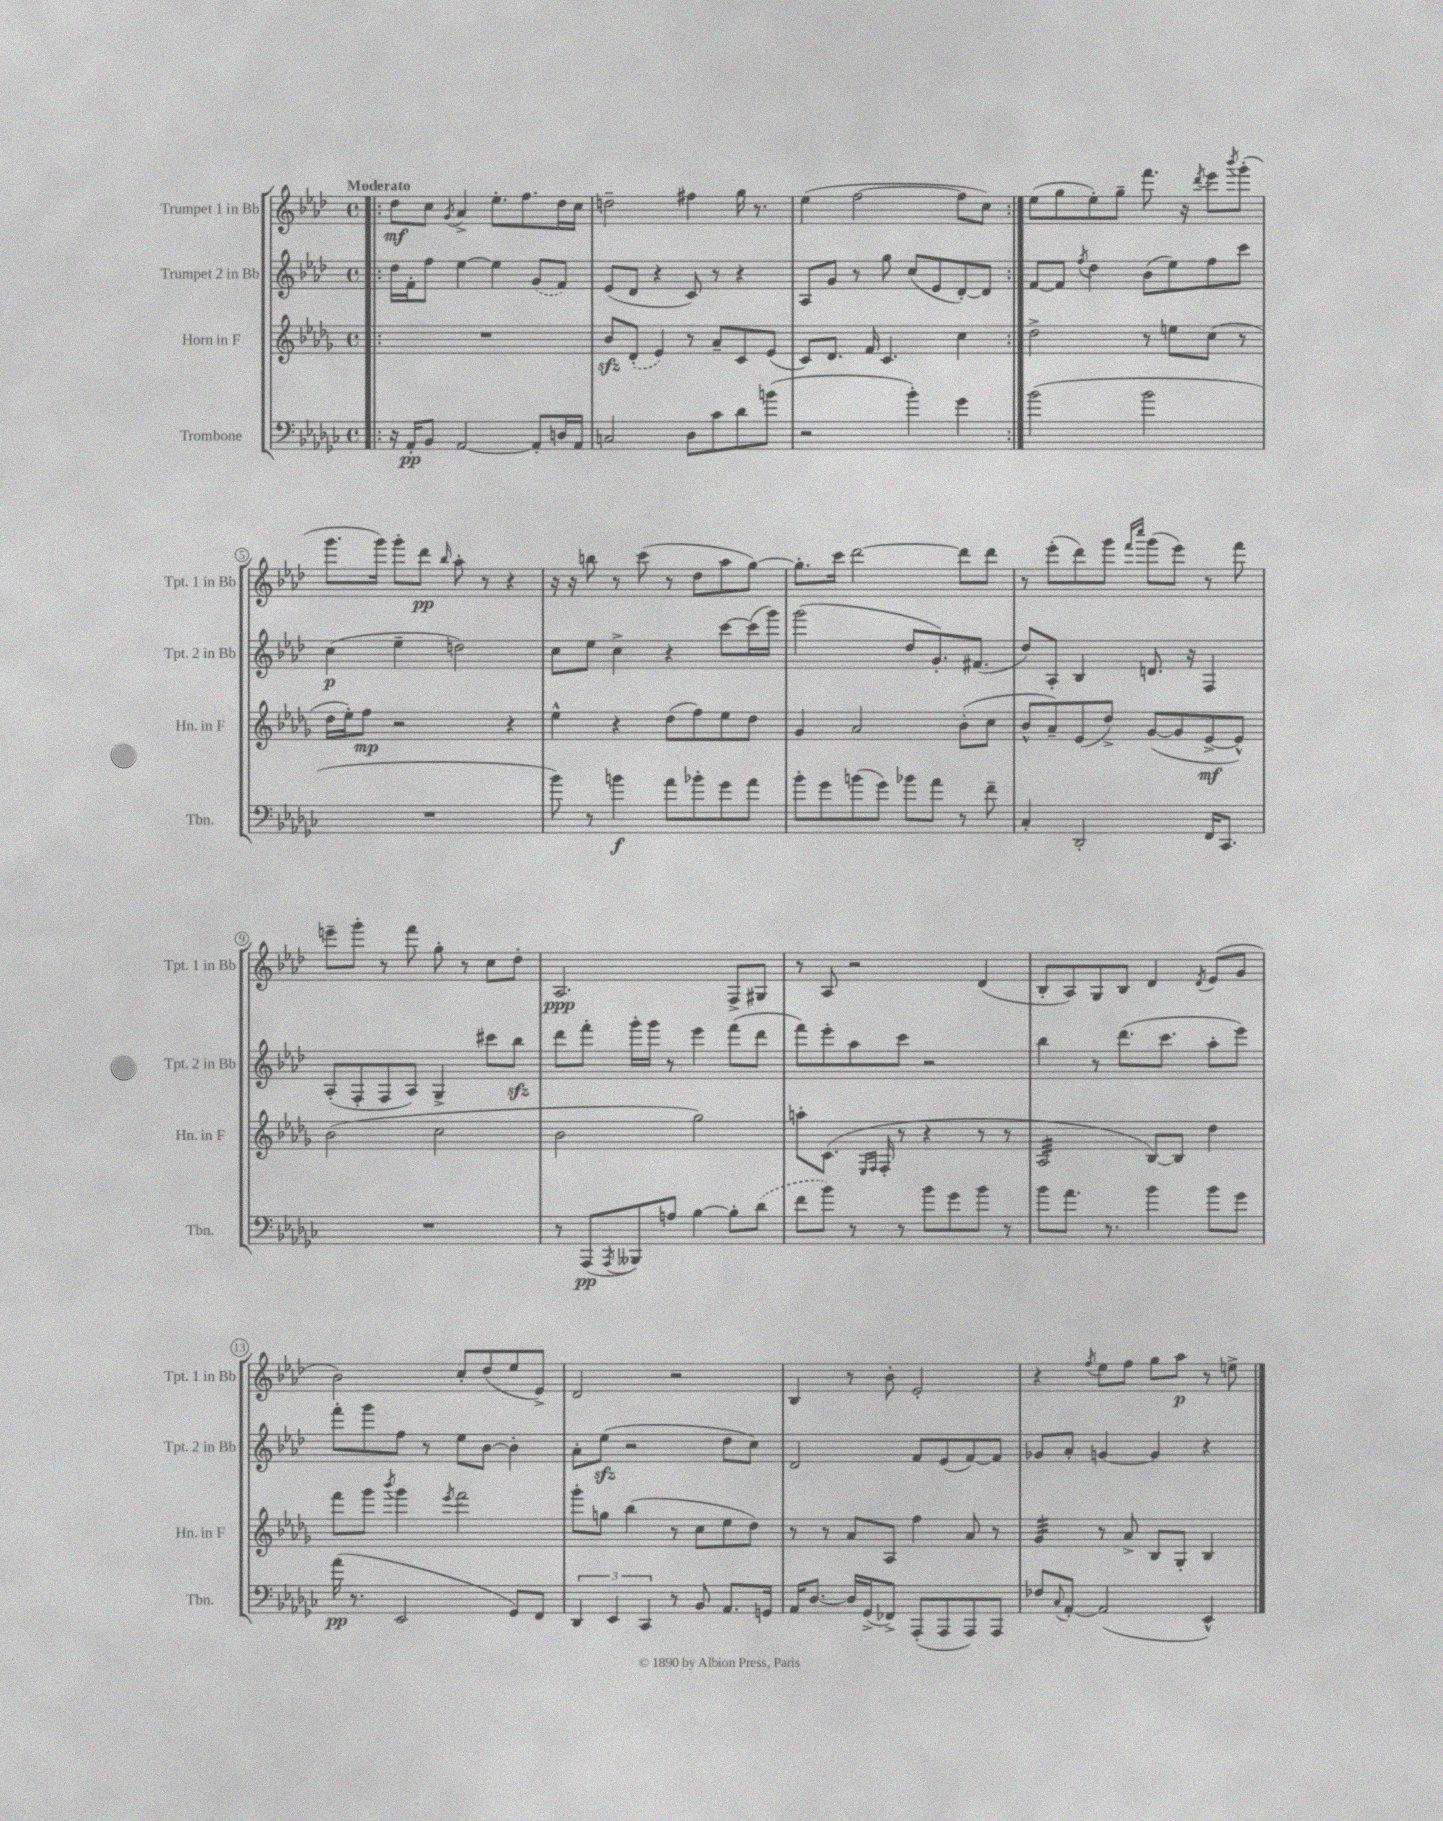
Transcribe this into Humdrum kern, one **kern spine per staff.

**kern	**dynam	**kern	**dynam	**kern	**dynam	**kern	**dynam
*part4	*part4	*part3	*part3	*part2	*part2	*part1	*part1
*staff4	*staff4	*staff3	*staff3	*staff2	*staff2	*staff1	*staff1
*I"Trombone	*	*I"Horn in F	*	*I"Trumpet 2 in Bb	*	*I"Trumpet 1 in Bb	*
*I'Tbn.	*	*I'Hn. in F	*	*I'Tpt. 2 in Bb	*	*I'Tpt. 1 in Bb	*
*clefF4	*	*clefG2	*	*clefG2	*	*clefG2	*
*k[b-e-a-d-g-c-]	*	*k[b-e-a-d-g-]	*	*k[b-e-a-d-]	*	*k[b-e-a-d-]	*
*M4/4	*	*M4/4	*	*M4/4	*	*M4/4	*
*met(c)	*	*met(c)	*	*met(c)	*	*met(c)	*
=1!|:	=1!|:	=1!|:	=1!|:	=1!|:	=1!|:	=1!|:	=1!|:
!	!	!	!	!	!	!LO:TX:a:B:t=Moderato	!
16r	.	1r	.	16dd-\LL	.	8dd-\L	mf
16AA-'/KL	pp	.	.	16f'\J	.	.	.
8BB-/J	.	.	.	8ff\J	.	8cc\J	.
.	.	.	.	.	.	8qg/	.
[2AA-/	.	.	.	[4ee-\	.	4a-^/	.
.	.	.	.	4ee-\]	.	8.ee-'\L	.
.	.	.	.	.	.	8.ff\	.
8AA-'/L]	.	.	.	(8g/L	.	.	.
16Dn/L	.	.	.	8f/J)	.	16dd-\L	.
16AA-/JJ	.	.	.	.	.	16cc\JJ	.
=2	=2	=2	=2	=2	=2	=2	=2
2Cn/	.	8b-zz/L	.	(8e-/L	.	2ddn~\	.
.	.	(8d-'/J	.	8d-/J	.	.	.
.	.	4e-/)	.	4r	.	.	.
8D-\L	.	8r	.	8c/)	.	4ff#X\	.
8c-\	.	8a-~/L	.	8r	.	.	.
8d-\	.	8c/	.	4r	.	16gg\	.
.	.	.	.	.	.	8.r	.
(8bn\J	.	(8e-/J	.	.	.	.	.
=3	=3	=3	=3	=3	=3	=3	=3
2r	.	8c/L)	.	8A-/L	.	(4ee-\	.
.	.	8.d-/J	.	8g/J	.	.	.
.	.	.	.	8r	.	[2ff\	.
.	.	16f/	.	.	.	.	.
.	.	4.c/	.	8gg\	.	.	.
4b-'\)	.	.	.	(8cc/L	.	.	.
.	.	.	.	8e-/	.	.	.
4g-\	.	4cc\	.	[8d-'/)	.	8ff\L]	.
.	.	.	.	8d-/J]	.	8cc\J)	.
=4:|!	=4:|!	=4:|!	=4:|!	=4:|!	=4:|!	=4:|!	=4:|!
(2b-\	.	2dd-^\	.	[8f/L	.	(8ee-\L	.
.	.	.	.	8f/J]	.	8gg\	.
.	.	.	.	8qff/	.	.	.
.	.	.	.	4dd-\	.	8ee-'\)	.
.	.	.	.	.	.	8gg~\J	.
2b-\	.	8r	.	(8b-\L	.	8.fff\	.
.	.	8een\L	.	8ee-\)	.	.	.
.	.	.	.	.	.	16r	.
.	.	.	.	.	.	8qddd-/	.
.	.	(8cc\J	.	8ff\	.	8eee-\L	.
.	.	.	.	.	.	8qbbb-/	.
.	.	8r	.	8ccc\J	.	(8ggg'\J	.
!!LO:LB:g=z
=5	=5	=5	=5	=5	=5	=5	=5
1r	.	16dd-\LL	.	(4cc\	p	8.ggg\L	.
.	.	16ee-'\J)	.	.	.	.	.
.	.	8ff\J	mp	.	.	.	.
.	.	.	.	.	.	16ggg\Jk)	.
.	.	2r	.	4ee-~\	.	8ggg'\L	.
.	.	.	.	.	.	8ddd-\J	pp
.	.	.	.	.	.	16qqbb-/	.
.	.	.	.	2ddn\)	.	8aa-'\	.
.	.	.	.	.	.	8r	.
.	.	4r	.	.	.	4r	.
=6	=6	=6	=6	=6	=6	=6	=6
8b-\)	.	4ee-^^\	.	8cc\L	.	16r	.
.	.	.	.	.	.	16r	.
8r	.	.	.	8ee-\J	.	8bbn\	.
4bn\	f	4r	.	4cc^\	.	8r	.
.	.	.	.	.	.	(8ccc\	.
8a-\L	.	(8dd-\L	.	4r	.	8r	.
8b-X'\	.	8ff\)	.	.	.	8dd-\L	.
8g-\	.	8ee-\	.	[8ccc\L	.	8aa-\	.
8a-\J	.	8dd-\J	.	(16ccc\L]	.	[8gg\J)	.
.	.	.	.	16ggg\JJ)	.	.	.
=7	=7	=7	=7	=7	=7	=7	=7
8b-'\L	.	4g-/	.	(2ggg\	.	8.gg'\L]	.
8g-\	.	.	.	.	.	.	.
.	.	.	.	.	.	16ccc\Jk	.
(8bn\	.	2a-/	.	.	.	[2ddd-\	.
8g-\J)	.	.	.	.	.	.	.
8b-X\L	.	.	.	8dd-/L	.	.	.
8a-\J	.	.	.	8.g'/)	.	.	.
8r	.	(8b-'\L	.	.	.	8ddd-\L]	.
.	.	.	.	(8.f#X/J	.	.	.
8f~\	.	8cc\J	.	.	.	8ddd-\J	.
=8	=8	=8	=8	=8	=8	=8	=8
4C-'/	.	8b-^^/L	.	8dd-/L)	.	8r	.
.	.	8a-~/)	.	8A-'/J	.	(8eee-'\L	.
2DD-'/	.	(8e-/	.	4B-/	.	8ddd-\)	.
.	.	8dd-^/J)	.	.	.	8ggg\J	.
.	.	.	.	.	.	16qqfff/LL	.
.	.	.	.	.	.	16qqcccc/JJ	.
.	.	([8g-/L	.	8.dn/	.	(8ggg\L	.
.	.	8g-/]	.	.	.	8eee-\J)	.
.	.	.	.	16r	.	.	.
16FF/KL	.	[8e-^/	mf	4F/	.	8r	.
8.CC-/J	.	.	.	.	.	.	.
.	.	8e-^^/J])	.	.	.	8fff\	.
!!LO:LB:g=z
=9	=9	=9	=9	=9	=9	=9	=9
1r	.	(2b-\	.	(8A-'/L	.	8eeen~\L	.
.	.	.	.	8F'/	.	8ggg'\J	.
.	.	.	.	8F/	.	8r	.
.	.	.	.	8A-/J)	.	8fff\	.
.	.	2cc\	.	4G^/	.	8gg'\	.
.	.	.	.	.	.	8r	.
.	.	.	.	8ccc#X\L	.	8cc\L	.
.	.	.	.	8bb-zz\J	.	8dd-'\J	.
=10	=10	=10	=10	=10	=10	=10	=10
8r	.	2b-\	.	8ddd-\L	.	2.A-/	ppp
(8AAA-/L	pp	.	.	8fff'\J	.	.	.
8qAAA-/	.	.	.	.	.	.	.
8BBB--X/)	.	.	.	16ggg'\LL	.	.	.
.	.	.	.	16ggg\JJ	.	.	.
8An/J	.	.	.	8r	.	.	.
[4B-\	.	2gg-\)	.	4eee-\	.	.	.
8B-'\L]	.	.	.	(8fff\L	.	8F^/L	.
(8d-\J	.	.	.	8ddd-\J	.	8G#X/J	.
=11	=11	=11	=11	=11	=11	=11	=11
8f\L	.	8aan'\L	.	8fff\L)	.	8r	.
8b-\J)	.	(8.c\J	.	8eee-'\	.	8A-/	.
8r	.	.	.	8aa-\	.	2r	.
.	.	16qqE-/LL	.	.	.	.	.
.	.	16qqF/JJ	.	.	.	.	.
.	.	16F'/	.	.	.	.	.
8r	.	8r	.	8ccc\J	.	.	.
8b-\L	.	4r	.	2r	.	.	.
8g-\	.	.	.	.	.	.	.
8b-\J	.	8r	.	.	.	(4d-/	.
8r	.	8r	.	.	.	.	.
=12	=12	=12	=12	=12	=12	=12	=12
*	*	*tremolo	*	*	*	*	*
8b-\L	.	32A-/LLL	.	4bb-\	.	8B-'/L	.
.	.	32A-/	.	.	.	.	.
.	.	32A-/	.	.	.	.	.
.	.	32A-/	.	.	.	.	.
8.a-\J	.	32A-/	.	.	.	8A-/)	.
.	.	32A-/	.	.	.	.	.
.	.	32A-/	.	.	.	.	.
.	.	32A-/	.	.	.	.	.
.	.	32A-/	.	8r	.	8G/	.
.	.	32A-/	.	.	.	.	.
8.r	.	32A-/	.	.	.	.	.
.	.	32A-/	.	.	.	.	.
.	.	32A-/	.	(8.ddd-\L	.	8B-/J	.
.	.	32A-/	.	.	.	.	.
.	.	32A-/	.	.	.	.	.
.	.	32A-/JJJ	.	.	.	.	.
*	*	*Xtremolo	*	*	*	*	*
4b-\	.	[8B-/L)	.	.	.	4d-/	.
.	.	.	.	8.ccc\J	.	.	.
.	.	8B-/J]	.	.	.	.	.
.	.	.	.	.	.	8qd-/	.
8b-\L	.	4dd-\	.	8aa-'\L	.	(8e-/L	.
8g-\J	.	.	.	8eee-\J)	.	8g/J	.
!!LO:LB:g=z
=13	=13	=13	=13	=13	=13	=13	=13
(16a-\	pp	8fff\L	.	8fff'\L	.	2b-\)	.
8.r	.	.	.	.	.	.	.
.	.	8ggg-\J	.	8ggg\	.	.	.
.	.	8qbbb-/	.	.	.	.	.
2EE-/	.	4ggg-\	.	8ff\J	.	.	.
.	.	.	.	8r	.	.	.
.	.	8qeee-/	.	.	.	.	.
.	.	2fff\	.	8ee-\L	.	8cc'/L	.
.	.	.	.	[8b-\J	.	(8dd-/	.
8GG-/L)	.	.	.	4b-'\]	.	8ee-/	.
8FF/J	.	.	.	.	.	8e-^/J)	.
=14	=14	=14	=14	=14	=14	=14	=14
6DD-/	.	8ggg-'\L	.	8a-'\L	.	2d-/	.
.	.	8ggn\J	.	(8ee-zz\J	.	.	.
6EE-/	.	.	.	.	.	.	.
.	.	(4bb-\	.	2r	.	.	.
6CC-/	.	.	.	.	.	.	.
8r	.	8r	.	.	.	2r	.
8BB-/	.	8cc\L	.	.	.	.	.
8.AA-/L	.	8ee-\	.	8dd-\L	.	.	.
.	.	8dd-\J)	.	8cc\J)	.	.	.
16GGn/Jk	.	.	.	.	.	.	.
=15	=15	=15	=15	=15	=15	=15	=15
16AA-/KL	.	8r	.	2d-/	.	4B-/	.
[8.D-/J	.	.	.	.	.	.	.
.	.	8r	.	.	.	.	.
16D-/LL]	.	8a-/L	.	.	.	8r	.
(16GG-^/J	.	.	.	.	.	.	.
8FF-X^/J)	.	8A-/J	.	.	.	8b-'\	.
(8AAA-'/L	.	4ff\	.	8f/L	.	2e-'/	.
8AAA-/	.	.	.	(8e-/	.	.	.
8AAA-/)	.	8a-/	.	[8f/)	.	.	.
8AAA-/J	.	8r	.	8f/J]	.	.	.
=16	=16	=16	=16	=16	=16	=16	=16
*	*	*tremolo	*	*	*	*	*
8F-X/L	.	32g-/LLL	.	8g-X/L	.	4r	.
.	.	32g-/	.	.	.	.	.
.	.	32g-/	.	.	.	.	.
.	.	32g-/	.	.	.	.	.
8qqC-/	.	.	.	.	.	.	.
[8AA-'/J	.	32g-/	.	8a-'/J	.	.	.
.	.	32g-/	.	.	.	.	.
.	.	32g-/	.	.	.	.	.
.	.	32g-/JJJ	.	.	.	.	.
*	*	*Xtremolo	*	*	*	*	*
.	.	.	.	.	.	8qff/	.
(2AA-/]	.	8r	.	[4gn/	.	8ee-\L	.
.	.	8a-^/	.	.	.	8ff\J	.
.	.	8B-/L	.	4g/]	.	8gg\L	.
.	.	8G-'/J	.	.	.	8aa-\J	p
4EE-^^/)	.	4B-/	.	4r	.	8r	.
.	.	.	.	.	.	8een^\	.
==	==	==	==	==	==	==	==
*-	*-	*-	*-	*-	*-	*-	*-
